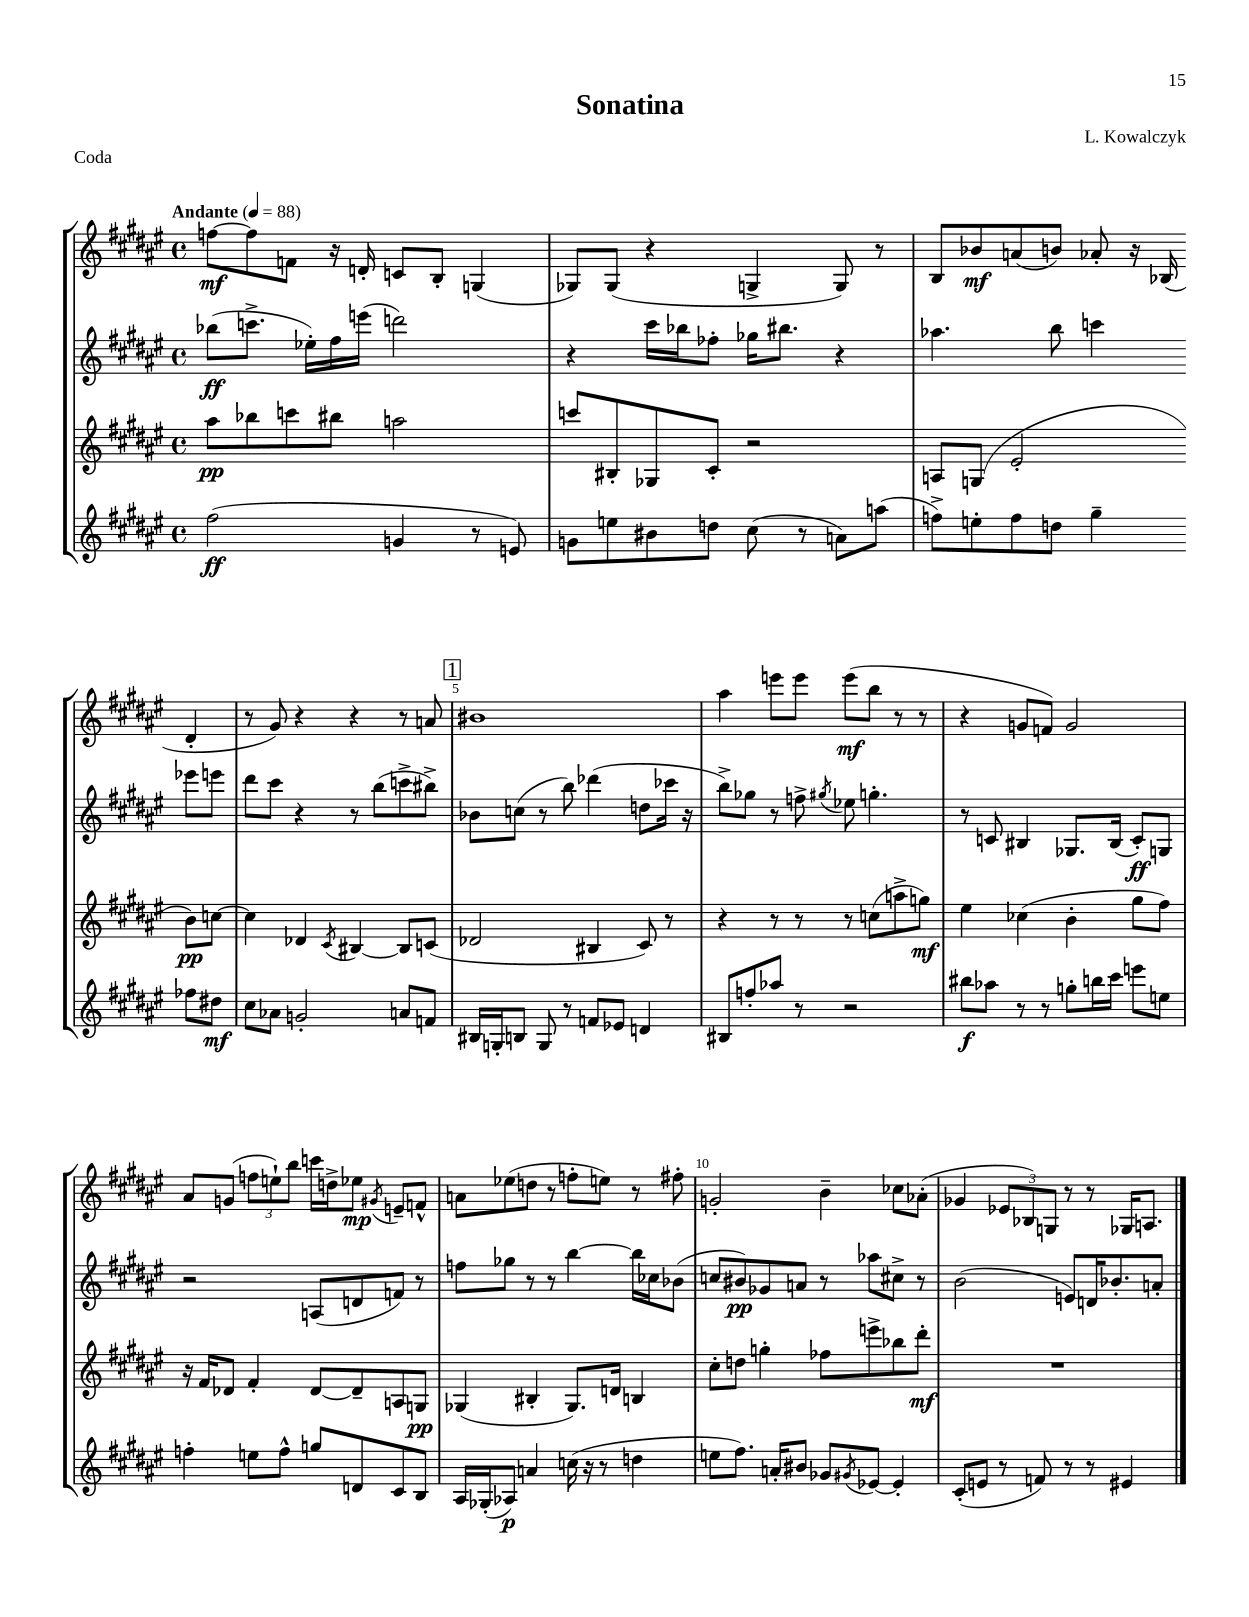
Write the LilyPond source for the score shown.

\header { title = "Sonatina" composer = "L. Kowalczyk" piece = "Coda" }
<<
\new StaffGroup <<
\new Staff = "s0" {
    \clef treble \key fis \major \defaultTimeSignature \time 4/4 \tempo "Andante" 4 = 88
    f''8~\mf f''8 f'8 r16 d'16-. c'8 b8-. g4( |
    ges8) ges8( r4 g4-> g8) r8 |
    b8 bes'8\mf a'8( b'8) aes'8-. r16 bes16( dis'4-. |
    r8 gis'8) r4 r4 r8 a'8 |
    \mark \markup { \box "1" } bis'1 |
    ais''4 e'''8 e'''8 e'''8\mf( b''8 r8 r8 |
    r4 g'8 f'8) g'2 |
    ais'8 g'8( \tuplet 3/2 { f''8 e''8-!) b''8 } c'''16 d''16-> ees''8\mp \acciaccatura { gis'8 } e'8-- f'8-^ |
    a'8 ees''8( d''8 r8 f''8-. e''8) r8 fis''8-. |
    g'2-. b'4-- ces''8 aes'8-.( |
    ges'4 \tuplet 3/2 { ees'8 bes8) g8 } r8 r8 ges16 a8. \bar "|." |
}
\new Staff = "s1" {
    \clef treble \key fis \major \defaultTimeSignature \time 4/4
    bes''8\ff( c'''8.-> ees''16-.) fis''16 e'''16( d'''2) |
    r4 cis'''16 bes''16 fes''8-. ges''16 bis''8. r4 |
    aes''4. b''8 c'''4 ees'''8 e'''8 |
    dis'''8 cis'''8 r4 r8 b''8( c'''8-> bis''8->) |
    \mark \markup { \box "1" } bes'8 c''8( r8 b''8) des'''4( d''8 ces'''16 r16 |
    b''8->) ges''8 r8 f''8-> \acciaccatura { gis''8 } ees''8 g''4.-. |
    r8 c'8 bis4 ges8. bis16( c'8-.\ff) g8 |
    r2 a8( d'8 f'8) r8 |
    f''8 ges''8 r8 r8 b''4~ b''16 ces''16 bes'8( |
    c''8 bis'8\pp) ges'8 a'8 r8 aes''8 cis''8-> r8 |
    b'2( e'8) d'16 bes'8.-. a'8-. \bar "|." |
}
\new Staff = "s2" {
    \clef treble \key fis \major \defaultTimeSignature \time 4/4
    ais''8\pp bes''8 c'''8 bis''8 a''2 |
    c'''8 bis8-. ges8 cis'8-. r2 |
    a8 g8( eis'2-. b'8\pp) c''8~ |
    c''4 des'4 \acciaccatura { cis'8 } bis4~ bis8 c'8( |
    \mark \markup { \box "1" } des'2 bis4 cis'8) r8 |
    r4 r8 r8 r8 c''8( a''8-> g''8\mf) |
    eis''4 ces''4( b'4-. gis''8 fis''8) |
    r16 fis'16 des'8 fis'4-. des'8~ des'8-- a8 g8\pp |
    ges4( bis4-. ges8.) d'16 b4 |
    cis''8-. d''8 g''4-. fes''8 e'''8-> bes''8 dis'''8-.\mf |
    R1 \bar "|." |
}
\new Staff = "s3" {
    \clef treble \key fis \major \defaultTimeSignature \time 4/4
    fis''2\ff( g'4 r8 e'8) |
    g'8 e''8 bis'8 d''8 cis''8( r8 a'8) a''8( |
    f''8->) e''8-. f''8 d''8 gis''4-- fes''8 dis''8\mf |
    cis''8 aes'8 g'2-. a'8 f'8 |
    \mark \markup { \box "1" } bis16 g16-. b8 g8 r8 f'8 ees'8 d'4 |
    bis8 f''8-. aes''8 r8 r2 |
    bis''8\f aes''8 r8 r8 g''8-. b''16 cis'''16 e'''8 e''8 |
    f''4-. e''8 f''8-^ g''8 d'8 cis'8 b8 |
    ais16 ges16-.( aes8\p) a'4 c''16( r16 r8 d''4 |
    e''8 fis''8.) a'16-. bis'8 ges'8 \acciaccatura { gis'8 } ees'8~ ees'4-. |
    cis'8-.( e'8 r8 f'8) r8 r8 eis'4 \bar "|." |
}
>>
>>
\layout { \context { \Score \override BarNumber.break-visibility = ##(#f #t #t) barNumberVisibility = #(every-nth-bar-number-visible 5) } }
